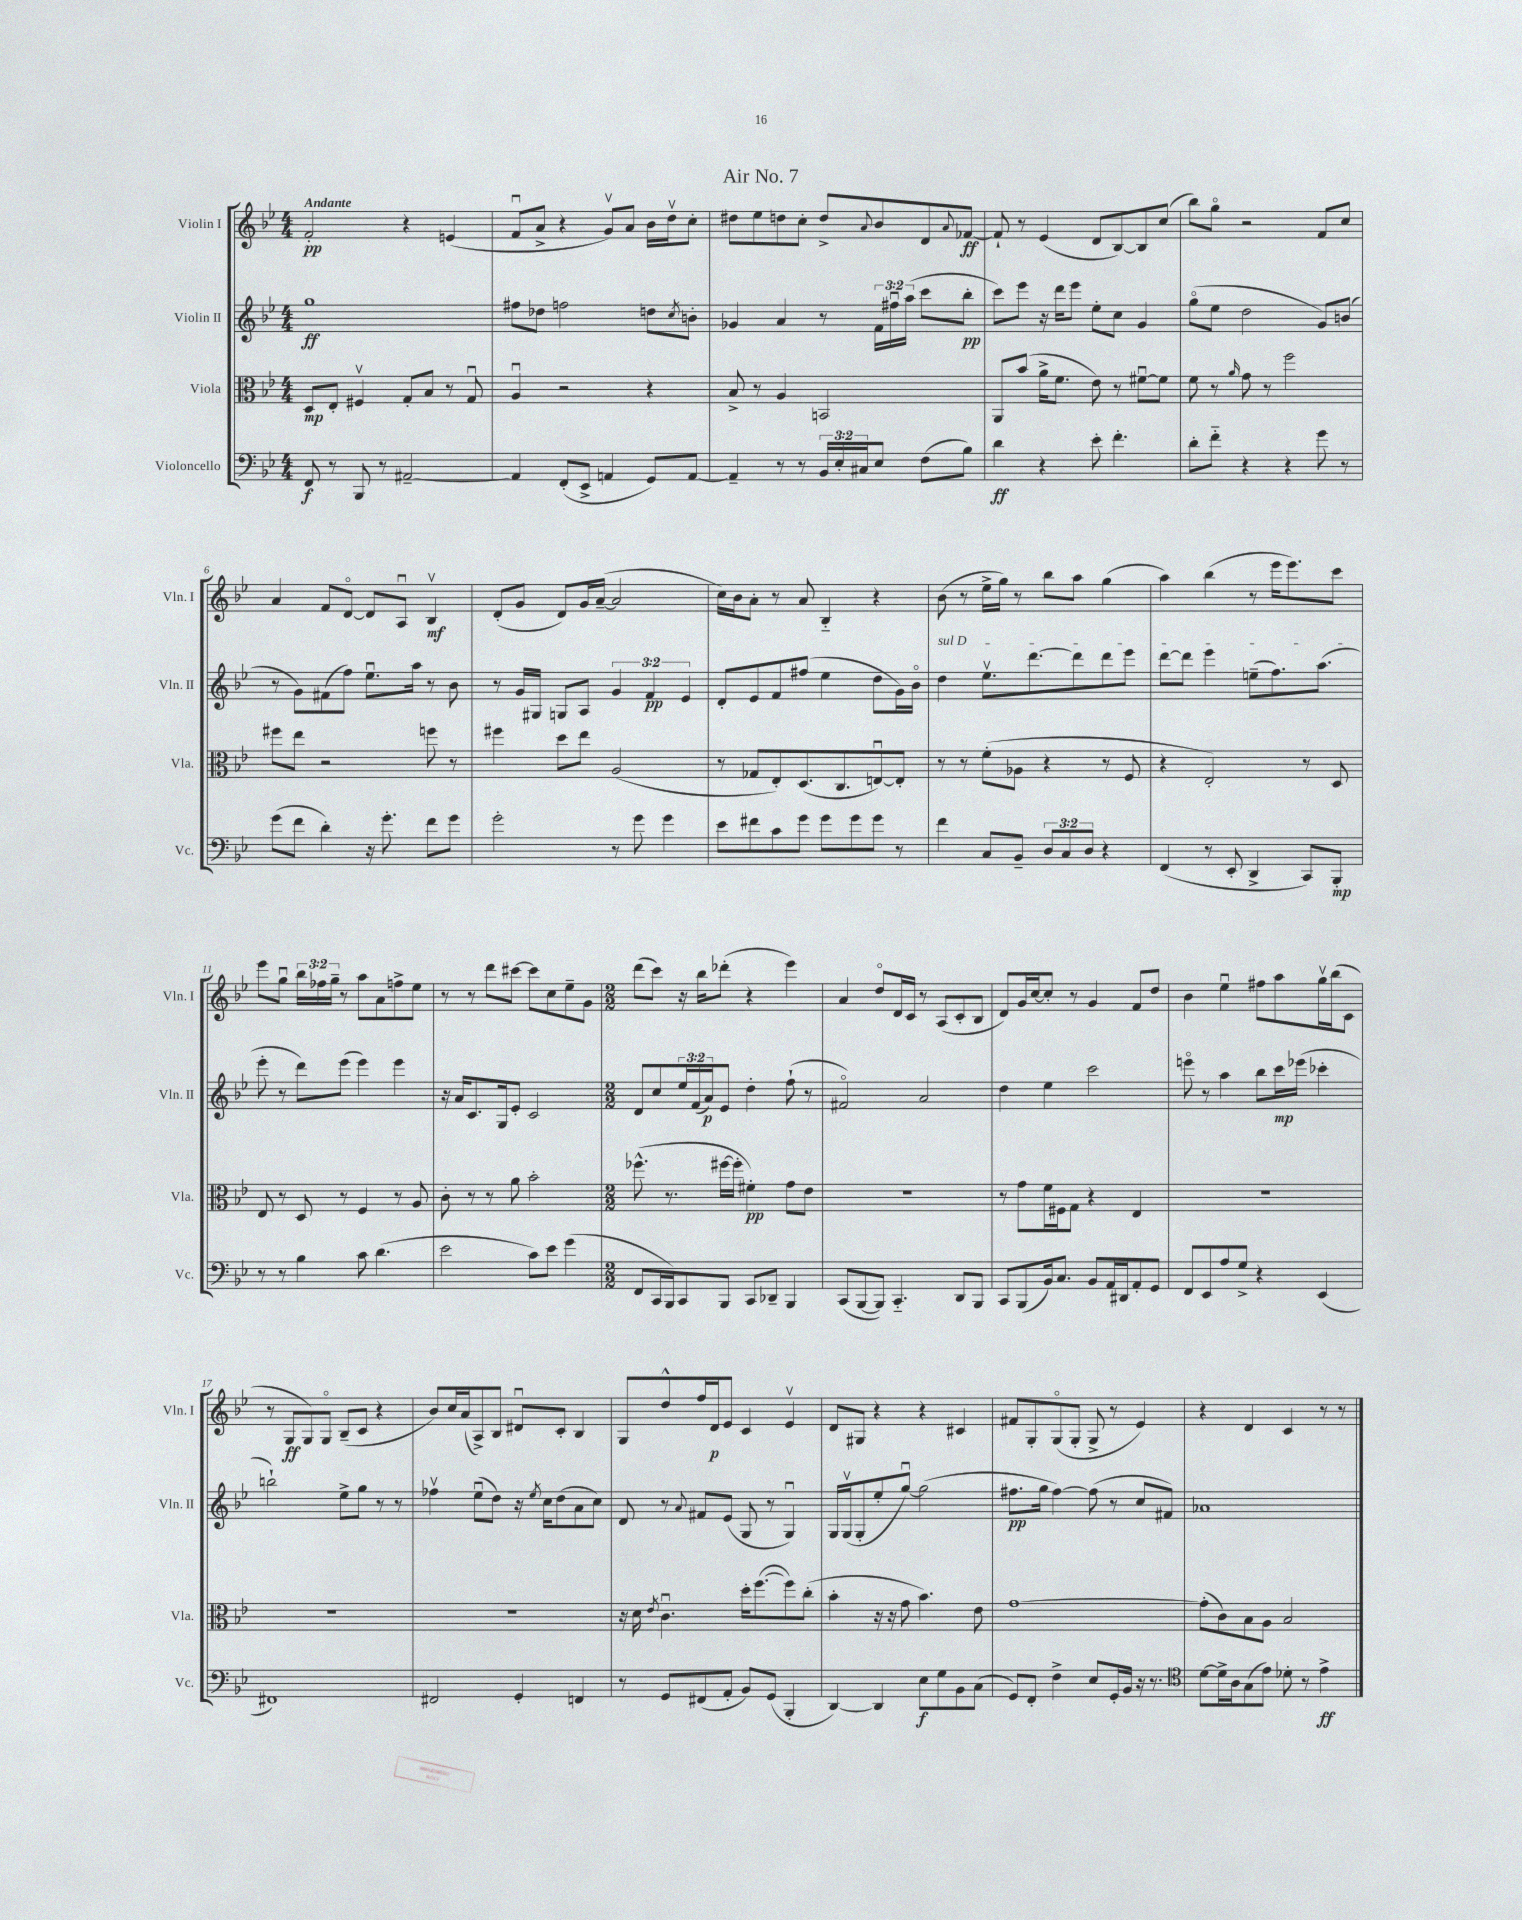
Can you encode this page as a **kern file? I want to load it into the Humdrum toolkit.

**kern	**dynam	**kern	**dynam	**kern	**dynam	**kern	**dynam
*part4	*part4	*part3	*part3	*part2	*part2	*part1	*part1
*staff4	*staff4	*staff3	*staff3	*staff2	*staff2	*staff1	*staff1
*I"Violoncello	*	*I"Viola	*	*I"Violin II	*	*I"Violin I	*
*I'Vc.	*	*I'Vla.	*	*I'Vln. II	*	*I'Vln. I	*
*clefF4	*	*clefC3	*	*clefG2	*	*clefG2	*
*k[b-e-]	*	*k[b-e-]	*	*k[b-e-]	*	*k[b-e-]	*
*M4/4	*	*M4/4	*	*M4/4	*	*M4/4	*
=1	=1	=1	=1	=1	=1	=1	=1
!	!	!	!	!	!	!LO:TX:a:B:t=Andante	!
8FF/	f	8D/L	mp	1gg	ff	2f'/	pp
8r	.	8E-'/J	.	.	.	.	.
8BBB-/	.	4F#Xv/	.	.	.	.	.
8r	.	.	.	.	.	.	.
[2AA#X~/	.	8G'/L	.	.	.	4r	.
.	.	8B-/J	.	.	.	.	.
.	.	8r	.	.	.	(4en/	.
.	.	8Gu/	.	.	.	.	.
=2	=2	=2	=2	=2	=2	=2	=2
4AA#/]	.	4Au/	.	8ff#X\L	.	8fu/L	.
.	.	.	.	8dd-X\J	.	8a^/J	.
(8FF'/L	.	2r	.	2ffn\	.	4r	.
8EE-^/J	.	.	.	.	.	.	.
4AAn/	.	.	.	.	.	8gv/L)	.
.	.	.	.	.	.	8a/J	.
8GG/L)	.	4r	.	8ddn\L	.	16b-\LL	.
.	.	.	.	.	.	16ddv\J	.
.	.	.	.	8qcc/	.	.	.
[8AA/J	.	.	.	8bn'\J	.	8cc'\J	.
=3	=3	=3	=3	=3	=3	=3	=3
4AA~/]	.	8B-^/	.	4g-X/	.	8dd#X\L	.
.	.	8r	.	.	.	8ee-\	.
8r	.	4A/	.	4a/	.	8ddn\	.
8r	.	.	.	.	.	8cc'\J	.
24BB-/LL	.	2BBn/	.	8r	.	8dd^/L	.
24E-'/	.	.	.	.	.	.	.
24C#X/J	.	.	.	.	.	.	.
.	.	.	.	.	.	8qqa/	.
8E-/J	.	.	.	24f\LL	.	8b-/	.
.	.	.	.	24ff#Xu\	.	.	.
.	.	.	.	(24aa\JJ	.	.	.
(8F\L	.	.	.	8ccc\L	.	8d/	.
.	.	.	.	.	.	8qqa/	.
8B-\J)	.	.	.	8bb-'\J	pp	[8f-X/J	ff
=4	=4	=4	=4	=4	=4	=4	=4
4d\	ff	8AA/L	.	8ccc\L)	.	8f-`/]	.
.	.	(8b-/J	.	8eee-\J	.	8r	.
4r	.	16a^\KL	.	16r	.	(4e-/	.
.	.	8.f\J	.	16ddd\KL	.	.	.
.	.	.	.	8eee-\J	.	.	.
8e-'\	.	8e-\)	.	8ee-'\L	.	8d/L	.
4.f'\	.	8r	.	8cc\J	.	[8B-/)	.
.	.	[8f#Xu\L	.	4g/	.	8B-/]	.
.	.	8f#\J]	.	.	.	(8cc/J	.
=5	=5	=5	=5	=5	=5	=5	=5
8d'\L	.	8f\	.	(8gg\L	.	8bb-\L)	.
8f\J	.	8r	.	8ee-\J	.	8gg\J	.
.	.	16qqa/	.	.	.	.	.
4r	.	8g\	.	2dd\	.	2r	.
.	.	8r	.	.	.	.	.
4r	.	2ff\	.	.	.	.	.
8g\	.	.	.	8g/L)	.	8f/L	.
8r	.	.	.	(8bn/J	.	8cc/J	.
!!LO:LB:g=z
=6	=6	=6	=6	=6	=6	=6	=6
(8g\L	.	8ff#X\L	.	8r	.	4a/	.
8f\J	.	8ee-\J	.	8g\L)	.	.	.
4d'\)	.	2r	.	(8f#X\	.	8f/L	.
.	.	.	.	8ff\J)	.	[8d/J	.
16r	.	.	.	8.ee-u\L	.	8d/L]	.
8.g'\	.	.	.	.	.	.	.
.	.	.	.	.	.	8Au/J	.
.	.	.	.	16aa\Jk	.	.	.
8f\L	.	8ffn\	.	8r	.	4B-v/	mf
8g\J	.	8r	.	8b-\	.	.	.
=7	=7	=7	=7	=7	=7	=7	=7
2g'\	.	4ff#X\	.	8r	.	(8d'/L	.
.	.	.	.	16g/LL	.	8g/J	.
.	.	.	.	16G#X/JJ	.	.	.
.	.	8dd\L	.	8Gn/L	.	8d/L)	.
.	.	8ee-\J	.	8A/J	.	16g/L	.
.	.	.	.	.	.	([16a~/JJ	.
8r	.	(2A/	.	6g/	.	2a/]	.
8g\	.	.	.	.	.	.	.
.	.	.	.	6f/	pp	.	.
4g\	.	.	.	.	.	.	.
.	.	.	.	6e-/	.	.	.
=8	=8	=8	=8	=8	=8	=8	=8
8e-\L	.	8r	.	8d'/L	.	16cc\LL)	.
.	.	.	.	.	.	16b-\J	.
8f#X\	.	8G-X/L	.	8e-/	.	8a'\J	.
8c\	.	8E-'/)	.	8f/	.	8r	.
8g\J	.	(8.D/	.	(8ff#X/J	.	8a/	.
8g\L	.	.	.	4ee-\	.	4B-/	.
.	.	8.C/	.	.	.	.	.
8g\	.	.	.	.	.	.	.
8g\J	.	[8Enu/)	.	8dd\L	.	4r	.
8r	.	8E'/J]	.	16g\L)	.	.	.
.	.	.	.	16b-\JJ	.	.	.
=9	=9	=9	=9	=9	=9	=9	=9
!	!	!	!	!LO:TX:a:i:t=sul D	!	!	!
4f\	.	8r	.	4dd\	.	(8b-\	.
.	.	8r	.	.	.	8r	.
8C/L	.	(8f'\L	.	8.ee-v\L	.	16ee-^\LL	.
.	.	.	.	.	.	16gg\JJ)	.
8BB-~/J	.	8A-X\J	.	.	.	8r	.
.	.	.	.	[8.ddd\	.	.	.
12D/L	.	4r	.	.	.	8bb-\L	.
12C/	.	.	.	.	.	.	.
.	.	.	.	8ddd\]	.	8aa\J	.
12D/J	.	.	.	.	.	.	.
4r	.	8r	.	8ddd\	.	(4gg\	.
.	.	8F/	.	8eee-\J	.	.	.
=10	=10	=10	=10	=10	=10	=10	=10
(4FF/	.	4r	.	[8ddd\L	.	4aa\)	.
.	.	.	.	8ddd\J]	.	.	.
8r	.	2E-'/)	.	4eee-\	.	(4bb-\	.
8EE-'/	.	.	.	.	.	.	.
4DD^/	.	.	.	(8een~\L	.	8r	.
.	.	.	.	8.ff\)	.	16eee-\KL	.
.	.	.	.	.	.	8.eee-\)	.
8CC/L)	.	8r	.	.	.	.	.
.	.	.	.	(8.aa\J	.	.	.
8BBB-'/J	mp	8D/	.	.	.	8ccc\J	.
!!LO:LB:g=z
=11	=11	=11	=11	=11	=11	=11	=11
8r	.	8E-/	.	8eee-'\	.	8eee-\L	.
8r	.	8r	.	8r	.	8ggu\J	.
4B-\	.	8D/	.	8ddd\L)	.	24bb-\LL	.
.	.	.	.	.	.	24ff-X\	.
.	.	.	.	.	.	24gg~\JJ	.
.	.	8r	.	(8eee-\J	.	8r	.
8c\	.	4F/	.	4eee-\)	.	8aa\L	.
(4.d\	.	.	.	.	.	8a\	.
.	.	8r	.	4eee-\	.	8ffn^\	.
.	.	8A/	.	.	.	8ee-\J	.
=12	=12	=12	=12	=12	=12	=12	=12
2e-\	.	8c'\	.	16r	.	8r	.
.	.	.	.	16a/KL	.	.	.
.	.	8r	.	8.c/	.	8r	.
.	.	8r	.	.	.	8ddd\L	.
.	.	.	.	16G/k	.	.	.
.	.	8a\	.	8e-'/J	.	[8ccc#X\J	.
8c\L)	.	2b-'\	.	2c/	.	8ccc#\L]	.
8e-\J	.	.	.	.	.	8cc\	.
(4g\	.	.	.	.	.	8ee-~\	.
.	.	.	.	.	.	8g\J	.
=13	=13	=13	=13	=13	=13	=13	=13
*M2/2	*	*M2/2	*	*M2/2	*	*M2/2	*
8FF/L	.	(8.ff-X^^\	.	8d/L	.	(8ddd\L	.
16CC/L	.	.	.	8cc/	.	8ccc\J)	.
16BBB-/J)	.	8.r	.	.	.	.	.
8CC/	.	.	.	24ee-/L	.	16r	.
.	.	.	.	(24f/	.	.	.
.	.	.	.	.	.	16bb-\KL	.
.	.	.	.	24a/J)	p	.	.
8BBB-/J	.	[16ff#X\LL	.	8e-/J	.	(8ddd-X'\J	.
.	.	16ff#'\JJ]	.	.	.	.	.
8CC/L	.	4f#X'\)	pp	4dd'\	.	4r	.
8DD-X~/J	.	.	.	.	.	.	.
4BBB-/	.	8g\L	.	(8ff`\	.	4eee-\)	.
.	.	8e-\J	.	8r	.	.	.
=14	=14	=14	=14	=14	=14	=14	=14
(8CC/L	.	1r	.	2f#X/)	.	4a/	.
[8BBB-/	.	.	.	.	.	.	.
8BBB-/J])	.	.	.	.	.	8dd/L	.
4.CC/	.	.	.	.	.	16d/L	.
.	.	.	.	.	.	16c/JJ	.
.	.	.	.	2a/	.	8r	.
.	.	.	.	.	.	(8A/L	.
8DD/L	.	.	.	.	.	8c'/	.
8BBB-/J	.	.	.	.	.	8B-/J	.
=15	=15	=15	=15	=15	=15	=15	=15
8CC/L	.	8r	.	4dd\	.	8d/L)	.
(8BBB-/	.	8g\L	.	.	.	16g/L	.
.	.	.	.	.	.	[16cc/J	.
16BB-/k)	.	16f\L	.	4ee-\	.	8cc'/J]	.
8.C/J	.	16F#X\J	.	.	.	.	.
.	.	8G\J	.	.	.	8r	.
8BB-/L	.	4r	.	2ccc\	.	4g/	.
16AA/L	.	.	.	.	.	.	.
16DD#X/J	.	.	.	.	.	.	.
8AA'/	.	4E-/	.	.	.	8f/L	.
8GG/J	.	.	.	.	.	8dd/J	.
=16	=16	=16	=16	=16	=16	=16	=16
8FF/L	.	1r	.	8eeen\	.	4b-\	.
8EE-/	.	.	.	8r	.	.	.
8A/	.	.	.	4aa\	.	4ee-u\	.
8G^/J	.	.	.	.	.	.	.
4r	.	.	.	8bb-\L	.	8ff#X\L	.
.	.	.	.	16ccc\L	mp	8aa\	.
.	.	.	.	(16eee-X\JJ	.	.	.
(4EE-/	.	.	.	4ccc-X'\	.	16ggv\L	.
.	.	.	.	.	.	(16bb-\J	.
.	.	.	.	.	.	8c\J	.
!!LO:LB:g=z
=17	=17	=17	=17	=17	=17	=17	=17
1FF#X)	.	1r	.	2bbn`\)	.	8r	.
.	.	.	.	.	.	8G/L	ff
.	.	.	.	.	.	8G/)	.
.	.	.	.	.	.	8G/J	.
.	.	.	.	8ee-^\L	.	(8B-~/L	.
.	.	.	.	8gg\J	.	8c/J	.
.	.	.	.	8r	.	4r	.
.	.	.	.	8r	.	.	.
=18	=18	=18	=18	=18	=18	=18	=18
2FF#X/	.	1r	.	4ff-Xv\	.	8b-/L)	.
.	.	.	.	.	.	16cc/L	.
.	.	.	.	.	.	(16a/J	.
.	.	.	.	(8ee-u\L	.	8A^/)	.
.	.	.	.	8dd\J)	.	8B-/J	.
4GG'/	.	.	.	16r	.	8d#Xu/L	.
.	.	.	.	8qee-/	.	.	.
.	.	.	.	16cc\KL	.	.	.
.	.	.	.	(8dd\	.	8c'/J	.
4FFn/	.	.	.	8a\	.	4B-/	.
.	.	.	.	8cc\J)	.	.	.
=19	=19	=19	=19	=19	=19	=19	=19
8r	.	16r	.	8d/	.	8G/L	.
.	.	16d\	.	.	.	.	.
.	.	8qe-/	.	.	.	.	.
8GG/L	.	4.cu\	.	8r	.	8dd^^/	.
.	.	.	.	8qqa/	.	.	.
(8FF#X/	.	.	.	8f#X/L	.	16ff/L	.
.	.	.	.	.	.	16d/J	p
8AA'/J	.	.	.	(8e-/J	.	8e-/J	.
8BB-/L)	.	16dd'\KL	.	8G/	.	4c/	.
.	.	([8.ff\	.	.	.	.	.
(8GG/J	.	.	.	8r	.	.	.
4BBB-'/	.	8ff\])	.	4Gu/)	.	4e-v/	.
.	.	(8cc'\J	.	.	.	.	.
=20	=20	=20	=20	=20	=20	=20	=20
[4DD/)	.	4b-'\	.	16G/LL	.	8d/L	.
.	.	.	.	(16Gv/J	.	.	.
.	.	.	.	8G'/	.	8G#X/J	.
4DD/]	.	16r	.	8ee-'/	.	4r	.
.	.	16r	.	.	.	.	.
.	.	8g\	.	[8ggu/J)	.	.	.
8E-\L	f	4.b-\)	.	(2gg\]	.	4r	.
8G\	.	.	.	.	.	.	.
8BB-\	.	.	.	.	.	4c#X/	.
(8C\J	.	8e-\	.	.	.	.	.
=21	=21	=21	=21	=21	=21	=21	=21
8GG/L)	.	[1g	.	8.ff#X\L	pp	8f#X/L	.
8FF'/J	.	.	.	.	.	8G'/	.
.	.	.	.	16gg\Jk	.	.	.
4F^\	.	.	.	[4ff#\)	.	(8G/	.
.	.	.	.	.	.	8G'/J	.
8E-/L	.	.	.	(8ff#\]	.	8G^/	.
16GG'/L	.	.	.	8r	.	8r	.
16BB-/JJ	.	.	.	.	.	.	.
16r	.	.	.	8cc/L	.	4e-/)	.
8.r	.	.	.	.	.	.	.
.	.	.	.	8f#X/J)	.	.	.
=22	=22	=22	=22	=22	=22	=22	=22
*clefC4	*	*	*	*	*	*	*
[8d\L	.	(8g'\L]	.	1a-X	.	4r	.
16d^\L]	.	8c\)	.	.	.	.	.
16A\J	.	.	.	.	.	.	.
(8G\	.	8B-\	.	.	.	4d/	.
8e-\J)	.	8A\J	.	.	.	.	.
8d-X'\	.	2B-/	.	.	.	4c/	.
8r	.	.	.	.	.	.	.
4e-^\	ff	.	.	.	.	8r	.
.	.	.	.	.	.	8r	.
==	==	==	==	==	==	==	==
*-	*-	*-	*-	*-	*-	*-	*-
